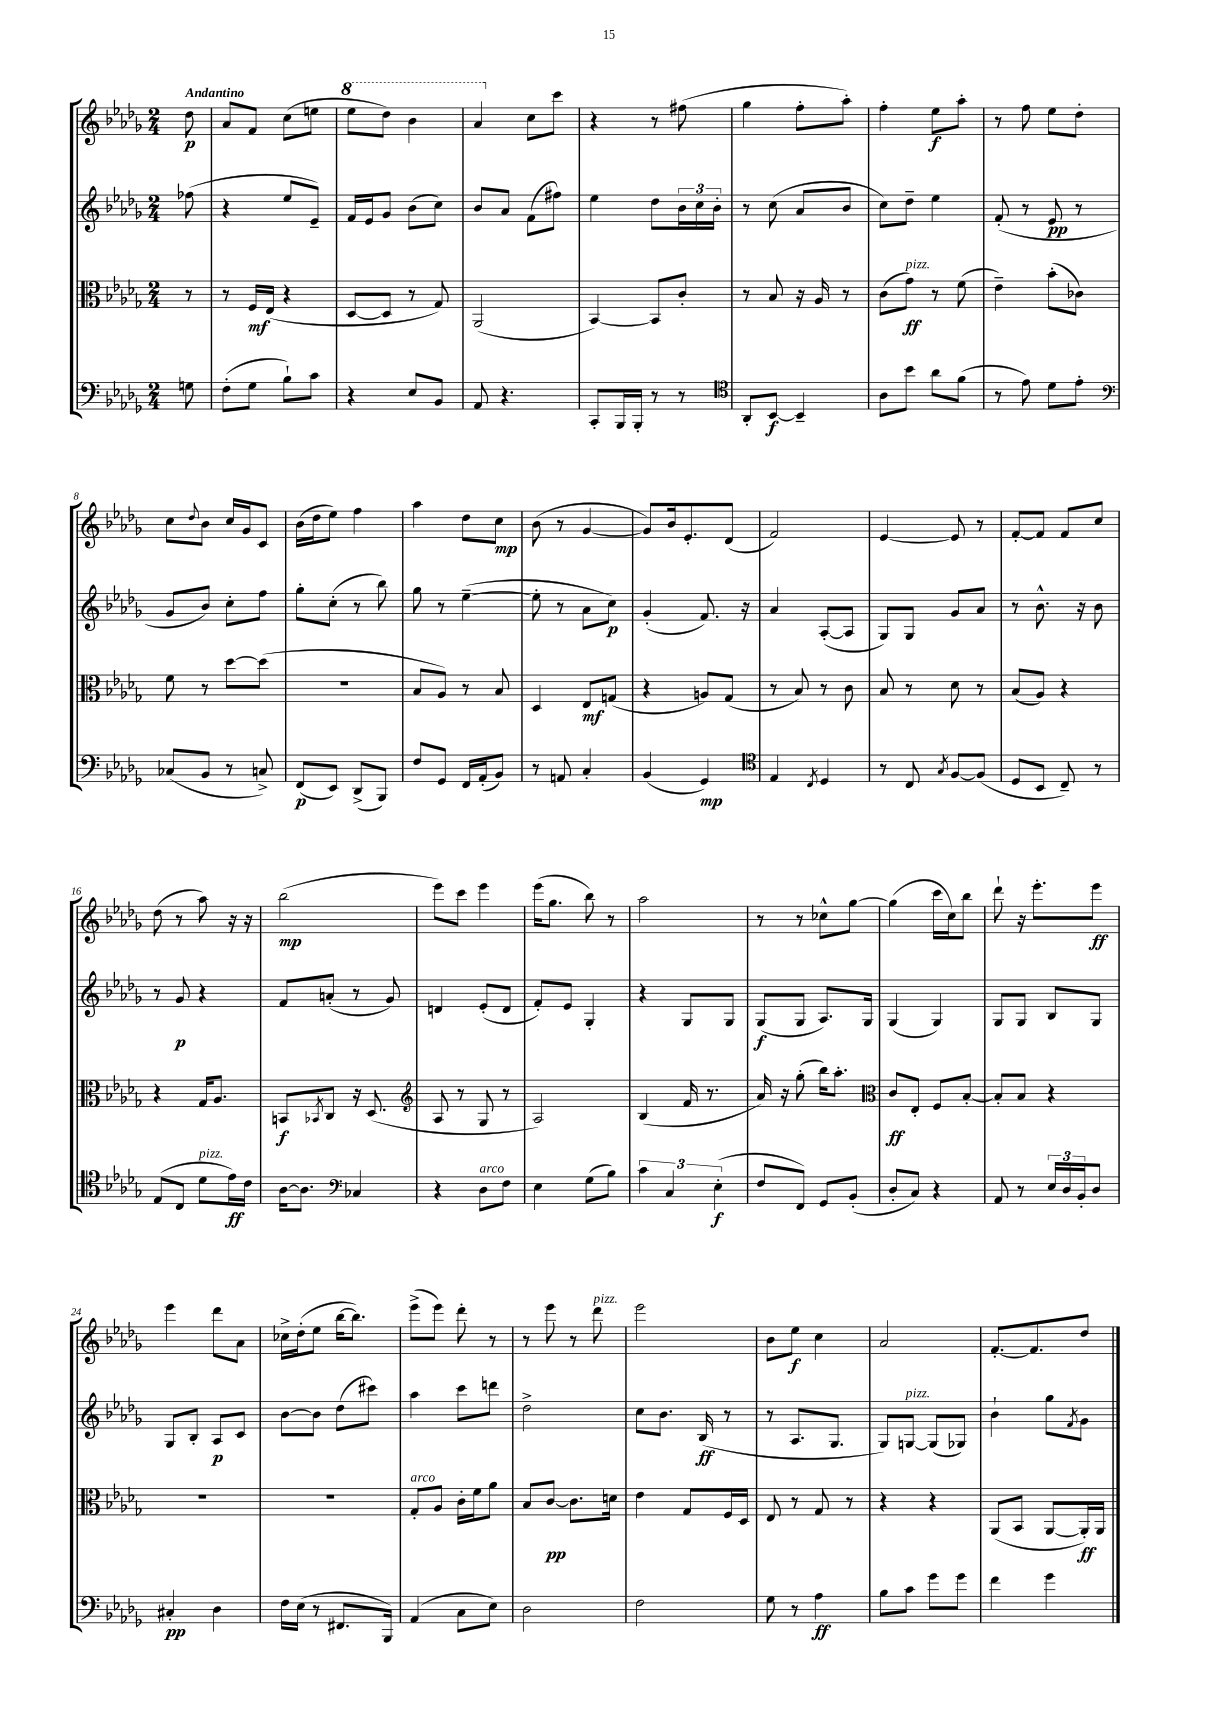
<<
\new StaffGroup <<
\new Staff = "s0" {
    \clef treble \key des \major \numericTimeSignature \time 2/4 \partial 8 \tempo "Andantino"
    des''8\p |
    aes'8 f'8 c''8( e''8 |
    \ottava #1 ees'''8 des'''8) bes''4 |
    aes''4 \ottava #0 c''8 c'''8 |
    r4 r8 fis''8( |
    ges''4 f''8-. aes''8-.) |
    f''4-. ees''8\f aes''8-. |
    r8 f''8 ees''8 des''8-. |
    c''8 \appoggiatura { des''8 } bes'8 c''16 ges'16 c'8 |
    bes'16( des''16 ees''8) f''4 |
    aes''4 des''8 c''8\mp |
    bes'8( r8 ges'4~ |
    ges'8) bes'16 ees'8.-. des'8( |
    f'2) |
    ees'4~ ees'8 r8 |
    f'8~-. f'8 f'8 c''8 |
    des''8( r8 aes''8) r16 r16 |
    bes''2\mp( |
    ees'''8) c'''8 ees'''4 |
    ees'''16( ges''8. bes''8) r8 |
    aes''2 |
    r8 r8 ces''8-^ ges''8~ |
    ges''4( c'''16 c''16) bes''8 |
    des'''8-! r16 ees'''8.-. ees'''8\ff |
    ees'''4 des'''8 aes'8 |
    ces''16-> des''16-.( ees''8 bes''16~ bes''8.) |
    ees'''8->( ees'''8) des'''8-. r8 |
    r8 ees'''8 r8 des'''8^\markup { \italic "pizz." } |
    ees'''2 |
    bes'8 ees''8\f c''4 |
    aes'2 |
    f'8.~-. f'8. des''8 \bar "|." |
}
\new Staff = "s1" {
    \clef treble \key des \major \numericTimeSignature \time 2/4 \partial 8
    fes''8( |
    r4 ees''8 ees'8--) |
    f'16 ees'16 ges'8 bes'8( c''8) |
    bes'8 aes'8 f'8( fis''8) |
    ees''4 des''8 \tuplet 3/2 { bes'16 c''16 bes'16-. } |
    r8 c''8( aes'8 bes'8 |
    c''8) des''8-- ees''4 |
    f'8-.( r8 ees'8\pp r8 |
    ges'8 bes'8) c''8-. f''8 |
    ges''8-. c''8-.( r8 bes''8) |
    ges''8 r8 ees''4~--( |
    ees''8-. r8 aes'8 c''8\p) |
    ges'4-.( f'8.) r16 |
    aes'4 aes8~-.( aes8 |
    ges8) ges8 ges'8 aes'8 |
    r8 bes'8.-^ r16 bes'8 |
    r8 ges'8\p r4 |
    f'8 a'8-.( r8 ges'8) |
    d'4 ees'8-.( d'8 |
    f'8-.) ees'8 ges4-. |
    r4 ges8 ges8 |
    ges8\f( ges8 aes8.) ges16 |
    ges4( ges4) |
    ges8 ges8 bes8 ges8 |
    ges8 bes8-. aes8\p c'8 |
    bes'8~ bes'8 des''8( cis'''8) |
    aes''4 c'''8 d'''8 |
    des''2-> |
    c''8 bes'8. bes16\ff( r8 |
    r8 aes8. ges8. |
    ges8) g8~^\markup { \italic "pizz." } g8( ges8) |
    bes'4-! ges''8 \acciaccatura { f'8 } ges'8 \bar "|." |
}
\new Staff = "s2" {
    \clef alto \key des \major \numericTimeSignature \time 2/4 \partial 8
    r8 |
    r8 f16\mf ees16( r4 |
    des8~ des8 r8 ges8) |
    aes,2( |
    bes,4~) bes,8 c'8-. |
    r8 bes8 r16 aes16 r8 |
    c'8( ges'8\ff^\markup { \italic "pizz." }) r8 f'8( |
    ees'4--) bes'8-.( ces'8) |
    f'8 r8 des''8~ des''8( |
    r2 |
    bes8 aes8) r8 bes8 |
    des4 ees8\mf g8( |
    r4 a8) ges8( |
    r8 bes8) r8 c'8 |
    bes8 r8 des'8 r8 |
    bes8( aes8) r4 |
    r4 ges16 aes8. |
    b,8\f \acciaccatura { bes,8 } c8 r16 des8.( |
    \clef treble aes8 r8 ges8 r8 |
    aes2) |
    bes4( f'16 r8. |
    aes'16) r16 ges''8-.( bes''16) aes''8.-. |
    \clef alto c'8\ff ees8-. f8 bes8~-. |
    bes8-. bes8 r4 |
    R2 |
    R2 |
    ges8-.^\markup { \italic "arco" } aes8 c'16-. f'16 aes'8 |
    bes8 c'8~\pp c'8. d'16 |
    ees'4 ges8 f16 des16 |
    ees8 r8 ges8 r8 |
    r4 r4 |
    aes,8( bes,8 aes,8~ aes,16-.\ff) aes,16 \bar "|." |
}
\new Staff = "s3" {
    \clef bass \key des \major \numericTimeSignature \time 2/4 \partial 8
    g8 |
    f8-.( ges8 bes8-!) c'8 |
    r4 ees8 bes,8 |
    aes,8 r4. |
    c,8-. bes,,16 bes,,16-. r8 r8 |
    \clef tenor aes,8-. bes,8~\f bes,4-- |
    aes8 bes'8 aes'8 f'8( |
    r8 ees'8) des'8 ees'8-. |
    \clef bass ces8( bes,8 r8 c8->) |
    f,8\p( ees,8) des,8->( bes,,8) |
    f8 ges,8 f,16 aes,16-.( bes,8) |
    r8 a,8 c4-. |
    bes,4( ges,4\mp) |
    \clef tenor ees4 \acciaccatura { c8 } des4 |
    r8 c8 \acciaccatura { ges8 } f8~ f8( |
    des8 bes,8 c8--) r8 |
    ees8( c8 des'8^\markup { \italic "pizz." } ees'16\ff) c'16 |
    aes16~ aes8. \clef bass ces4 |
    r4 des8^\markup { \italic "arco" } f8 |
    ees4 ges8( bes8) |
    \tuplet 3/2 { c'4 c4 ees4-.\f( } |
    f8 f,8) ges,8 bes,8-.( |
    des8-. c8) r4 |
    aes,8 r8 \tuplet 3/2 { ees16 des16 bes,16-. } des8 |
    cis4-.\pp des4 |
    f16 ees16( r8 fis,8. bes,,16) |
    aes,4( c8 ees8) |
    des2 |
    f2 |
    ges8 r8 aes4\ff |
    bes8 c'8 ges'8 ges'8 |
    f'4 ges'4 \bar "|." |
}
>>
>>
